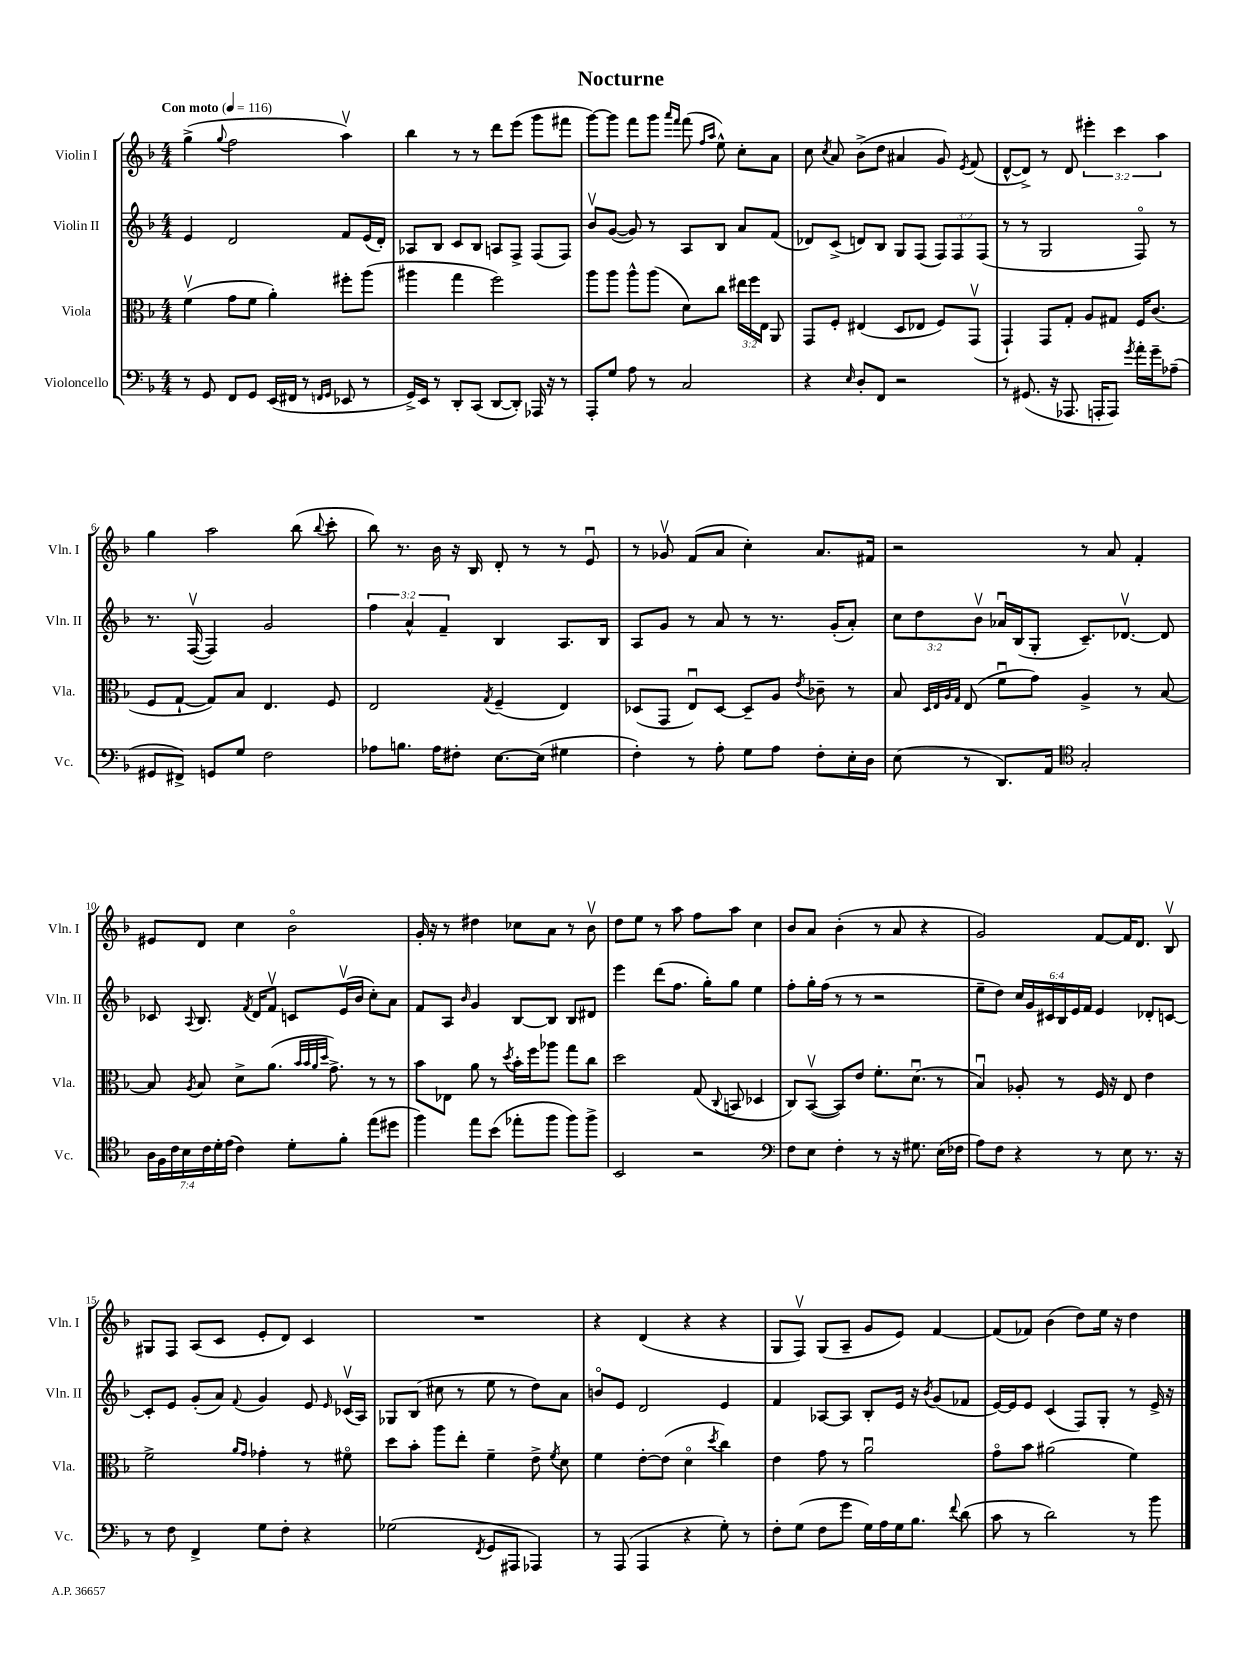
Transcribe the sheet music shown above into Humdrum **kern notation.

**kern	**kern	**kern	**kern
*staff4	*staff3	*staff2	*staff1
*clefF4	*clefC3	*clefG2	*clefG2
*k[b-]	*k[b-]	*k[b-]	*k[b-]
*M4/4	*M4/4	*M4/4	*M4/4
*MM116	*MM116	*MM116	*MM116
8r	(4fv	4e	(4gg^
8GG	.	.	.
.	.	.	8qqgg
8FF	8g	2d	2ff
8GG	8f	.	.
(16EE	4a')	.	.
16FF#	.	.	.
8r	.	.	.
16qqFF	.	.	.
16qqGG	.	.	.
8EE-	8ff#'	8f	4aav)
8r	(8aa	(16e	.
.	.	16d')	.
=	=	=	=
16GG^)	4aa#	8A-	4bb-
16EE	.	.	.
8r	.	8B-	.
8DD'	4gg	8c	8r
(8CC	.	8B-	8r
[8DD	2ff)	8A	8ddd
8DD'])	.	8F^	(8eee
16AAA-	.	(8F	8ggg
16r	.	.	.
8r	.	8F)	8fff#
=	=	=	=
8AAA'	8aa	8b-v	[8ggg)
8G	8aa	([8g	8ggg]
8A	8aa^^	8g])	8fff
8r	(8aa	8r	8ggg
.	.	.	16qqaaa
.	.	.	16qqfff
2C	8d)	8A	(8fff
.	.	.	16qqff
.	.	.	16qqaa
.	8cc	8B-	8ee^^)
.	24ee#	8a	8cc'
.	24ff	.	.
.	24E	.	.
.	8AA	(8f	8a
=	=	=	=
4r	8GG	8d-)	8cc
.	.	.	8qcc
.	8F'	(8c^	8a
16qqE	.	.	.
8D'	(4E#	8d)	(8b-^
8FF	.	8B-	8dd
2r	8D	8G	4a#
.	8E-	(8F	.
.	8F)	12F)	8g)
.	.	12F	.
.	.	.	8qe
.	(8GGv	.	(8f
.	.	(12F	.
=	=	=	=
8r	4GG`)	8r	[8d^^
(8.GG#	.	8r	8d^])
.	8GG	2G	8r
16r	.	.	.
8.AAA-	8G'	.	8d
.	8A	.	6eee#'
16AAA'	.	.	.
8AAA)	8G#	.	.
.	.	.	6ccc
8qg	.	.	.
16a'	16F	8Fo)	.
16g~	(8.c	.	.
.	.	.	6aa
(8A-~	.	8r	.
=	=	=	=
8GG#	8F	8.r	4gg
8FF#^)	[8G`	.	.
.	.	([16Fv	.
8GG	8G])	4F])	2aa
8G	8B-	.	.
2F	4.E	2g	.
.	.	.	(8bb-
.	.	.	8qqbb-
.	8F	.	8ccc'
=	=	=	=
8A-	2E	6ff	8bb-)
8.B	.	.	8.r
.	.	6a^^	.
16A-	.	.	16b-
.	.	6f~	.
8F#'	.	.	16r
.	.	.	16B-
.	8qG	.	.
[8.E	(4F~	4B-	8d'
.	.	.	8r
(16E]	.	.	.
4G#	4E)	8.A	8r
.	.	.	8eu
.	.	16B-	.
=	=	=	=
4F')	(8D-	8A	8r
.	8GG	8g	8g-v
8r	8Eu)	8r	(8f
8A'	[8D-	8a	8a
8G	8D-~]	8r	4cc')
8A	8A	8.r	.
.	8qe	.	.
8F'	8c-~	.	8.a
.	.	(16g'	.
16E'	8r	8a')	.
16D	.	.	16f#
=	=	=	=
(8E	8B-	12cc	2r
.	.	12dd	.
.	32qqD	.	.
.	32qqE	.	.
.	32qqA	.	.
.	32qqG	.	.
8r	(8E	.	.
.	.	12b-v	.
8.DD)	8fu	16a-u	.
.	.	(16B-	.
.	8g)	8G'	.
16AA	.	.	.
*clefC4	*	*	*
2G'	4A^	8.c~)	8r
.	.	.	8a
.	.	[8.d-v	.
.	8r	.	4f'
.	[8B-	8d-]	.
=	=	=	=
28A	8B-]	8c-	8e#
28F	.	.	.
28c	.	.	.
28B-	.	.	.
.	8qA	8qqA	.
.	8B-	8.B-	8d
28c	.	.	.
28d'	.	.	.
(28e	.	.	.
4c)	8d^	.	4cc
.	.	8qf	.
.	.	16d	.
.	(8.a	8fv	.
8d'	.	8c	2b-o
.	32qqb-	.	.
.	32qqb-	.	.
.	32qqa	.	.
.	32qqdd	.	.
.	8.g^)	.	.
8f'	.	(16ev	.
.	.	16b-	.
(8ee	8r	8cc')	.
8dd#	8r	8a	.
=	=	=	=
4ff)	8b-	8f	16g'
.	.	.	16r
.	8E-	8A	8r
.	.	16qqb-	.
8ee	8a	4g	4dd#
(8b-	8r	.	.
.	8qdd	.	.
8ee-'	16b-'	[8B-	8cc-
.	16ff	.	.
8ff	8aa-	8B-]	8a
8ff)	8gg	8B-	8r
8ff^	8cc	8d#	8b-v
=	=	=	=
2BB-	2dd	4eee	8dd
.	.	.	8ee
.	.	(8ddd	8r
.	.	8.ff	8aa
2r	(8G	.	8ff
.	.	16gg')	.
.	8qqC	.	.
.	8BB	8gg	8aa
.	4D-	4ee	4cc
=	=	=	=
*clefF4	*	*	*
8F	8C)	8ff'	8b-
8E	([8BB-v	16gg'	8a
.	.	(16ff	.
4F'	8BB-])	8r	(4b-'
.	8e	8r	.
8r	8.f'	2r	8r
16r	.	.	8a
8.G#	(8.du	.	.
.	.	.	4r
(16E	8r	.	.
16F-	.	.	.
=	=	=	=
8A)	4B-u)	8ee~	2g)
8F	.	8dd)	.
4r	8A-'	24cc	.
.	.	24g	.
.	.	24c#	.
.	8r	24B-	.
.	.	24e	.
.	.	24f	.
8r	16F	4e	[8f
.	16r	.	.
8E	8E	.	16f]
.	.	.	8.d
8.r	4e	8d-'	.
.	.	[8c	8B-v
16r	.	.	.
=	=	=	=
8r	2f^	8c']	8G#
8F	.	8e	8F
4FF^	.	(8g'	(8A
.	.	8a)	8c
.	16qqa	.	.
.	16qqg	8qqf	.
8G	4g-'	4g	8e'
8F'	.	.	8d)
4r	8r	8e	4c
.	.	16qqe	.
.	8f#o	(16c-v	.
.	.	16A)	.
=	=	=	=
(2G-	8dd	8G-	1r
.	8b-'	(8B-	.
.	8aa	8cc#	.
.	8ee'	8r	.
8qFF	.	.	.
8GG	4f~	8ee	.
8AAA#	.	8r	.
4AAA-)	8e^	8dd)	.
.	8qf	.	.
.	8d	8a	.
=	=	=	=
8r	4f	8bo	4r
(8AAA	.	8e	.
4AAA	[8e'	2d	(4d
.	(8e]	.	.
4r	4do	.	4r
.	8qdd	.	.
8G')	4cc)	4e	4r
8r	.	.	.
=	=	=	=
8F'	4e	4f	8G
(8G	.	.	8Fv)
8F	8g	[8A-	(8G
8g	8r	8A-]	8A~
16G)	2au	8B-'	8g
16A	.	.	.
16G	.	16e	8e)
8.B-	.	16r	.
.	.	8qb-	.
.	.	(8g	[4f
8qqf	.	.	.
(8d	.	8f-	.
=	=	=	=
8c	8go	[16e)	(8f]
.	.	16e]	.
8r	8b-	8e	8f-)
2d)	(2a#	(4c	(4b-
.	.	8F)	8dd)
.	.	8G'	16ee
.	.	.	16r
8r	4f)	8r	4dd
8b-	.	16e^	.
.	.	16r	.
==	==	==	==
*-	*-	*-	*-
